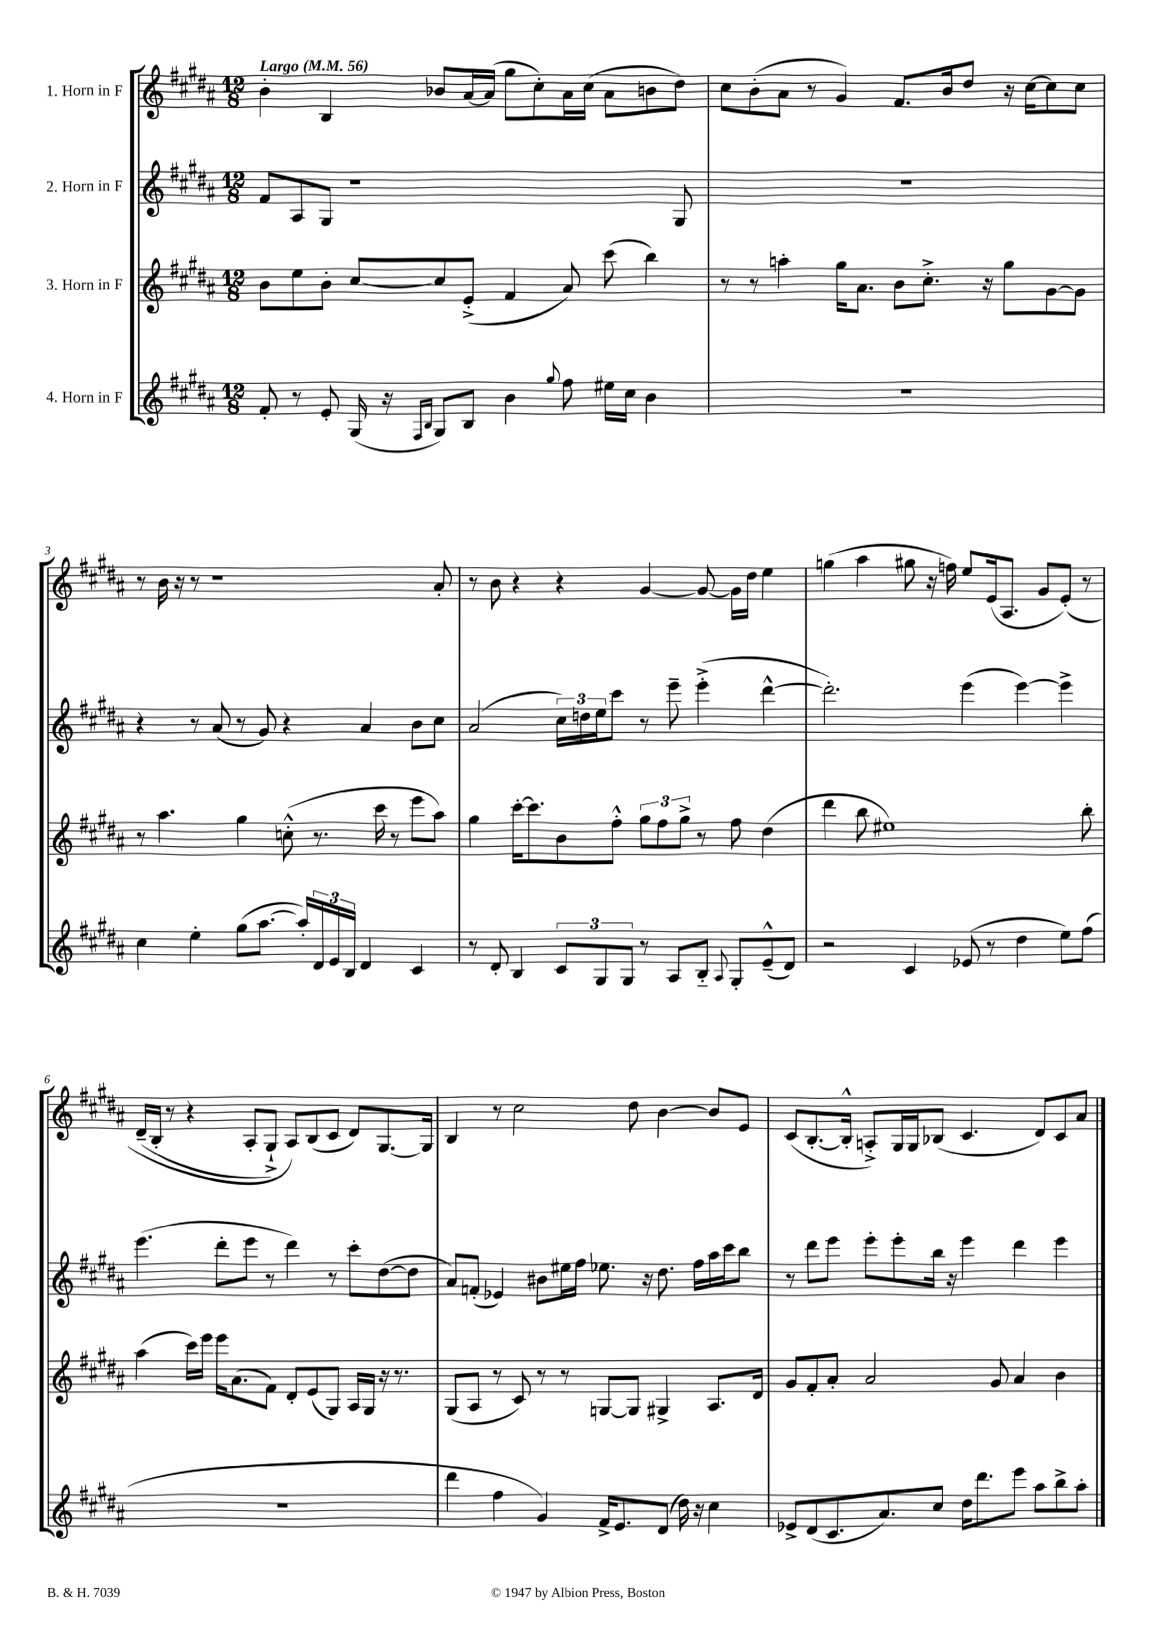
<<
\new StaffGroup <<
\new Staff = "s0" \with { instrumentName = "1. Horn in F" } {
    \clef treble \key b \major \numericTimeSignature \time 12/8 \tempo "Largo" 4 = 56
    b'4-. b4 bes'8 ais'16~ ais'16( gis''8 cis''8-.) ais'16 cis''16( ais'8 b'8 dis''8) |
    cis''8 b'8-.( ais'8 r8 gis'4) fis'8. b'16 dis''8 r16 cis''16~ cis''8 cis''8 |
    r8 b'16 r16 r8 r1 ais'8-. |
    r8 b'8 r4 r4 gis'4~ gis'8~ gis'16 dis''16 e''4 |
    g''4( ais''4 gis''8 r16 f''16) e''8 e'16( ais8. gis'8 e'8-.)\( r8 |
    dis'16--( b16-. r8 r4 ais8-. gis8-!->) ais8\) b8( cis'8 dis'8) gis8.~ gis16 |
    b4 r8 cis''2 dis''8 b'4~ b'8 e'8 |
    cis'8( b8.~-. b16-.-^ a8-.->) gis16 gis16 bes8( cis'4. dis'8) cis'8 ais'8 \bar "|." |
}
\new Staff = "s1" \with { instrumentName = "2. Horn in F" } {
    \clef treble \key b \major \numericTimeSignature \time 12/8
    fis'8 ais8 gis8 r1 gis8 |
    R1. |
    r4 r8 ais'8( r8 gis'8) r4 ais'4 b'8 cis''8 |
    ais'2( \tuplet 3/2 { cis''16) d''16 e''16 } cis'''8 r8 e'''8-- e'''4-.->( dis'''4~-^ |
    dis'''2.-.) e'''4( e'''4~) e'''4-> |
    e'''4.( dis'''8-. e'''8 r8 dis'''4) r8 cis'''8-. dis''8~( dis''8 |
    ais'8) f'8-.( ees'4) bis'8 eis''16 fis''16 ees''8. r16 dis''8. fis''16 ais''16 cis'''16 b''8 |
    r8 dis'''8 e'''8 e'''8-. e'''8-. b''16 r16 e'''4 dis'''4 e'''4 \bar "|." |
}
\new Staff = "s2" \with { instrumentName = "3. Horn in F" } {
    \clef treble \key b \major \numericTimeSignature \time 12/8
    b'8 e''8 b'8-. cis''8~ cis''8 e'8-.->( fis'4 ais'8) cis'''8( b''4) |
    r8 r8 a''4-. gis''16 ais'8. b'8 cis''8.-.-> r16 gis''8 gis'8~ gis'8 |
    r8 ais''4. gis''4 c''8-.-^( r8. cis'''16 r8 e'''8 ais''8) |
    gis''4 cis'''16~-. cis'''8. b'8 fis''8-.-^ \tuplet 3/2 { gis''8 fis''8 gis''8-> } r8 fis''8 dis''4( |
    dis'''4 b''8 eis''1) b''8-. |
    ais''4( cis'''16) e'''16 e'''16 ais'8.( fis'8) dis'8-. e'8( gis8) ais16 gis16 r16 r8. |
    gis8( ais8 r8 cis'8) r8 r8 g8~ g8 gis4-> ais8. dis'16 |
    gis'8 fis'8-. ais'8-. ais'2 gis'8 ais'4 b'4 \bar "|." |
}
\new Staff = "s3" \with { instrumentName = "4. Horn in F" } {
    \clef treble \key b \major \numericTimeSignature \time 12/8
    fis'8-. r8 e'8-. gis16( r16 \grace { fis16 b16 } gis8) b8 b'4 \appoggiatura { gis''8 } fis''8 eis''16 cis''16 b'4 |
    R1. |
    cis''4 e''4-. gis''8( ais''8.~ ais''16-.) \tuplet 3/2 { dis'16 e'16 b16 } dis'4 cis'4 |
    r8 dis'8-. b4 \tuplet 3/2 { cis'8 gis8 gis8 } r8 ais8 b8-_ \appoggiatura { ais8 } gis8-. e'8---^( dis'8) |
    r2 cis'4 ees'8( r8 dis''4 e''8) fis''8( |
    R1. |
    dis'''4 fis''4 gis'4) fis'16-> e'8. dis'8( dis''16) r16 cis''4 |
    ees'8-> dis'8( cis'8. ais'8.) cis''8 dis''16 dis'''8. e'''8 ais''8 b''8-> ais''8-. \bar "|." |
}
>>
>>
